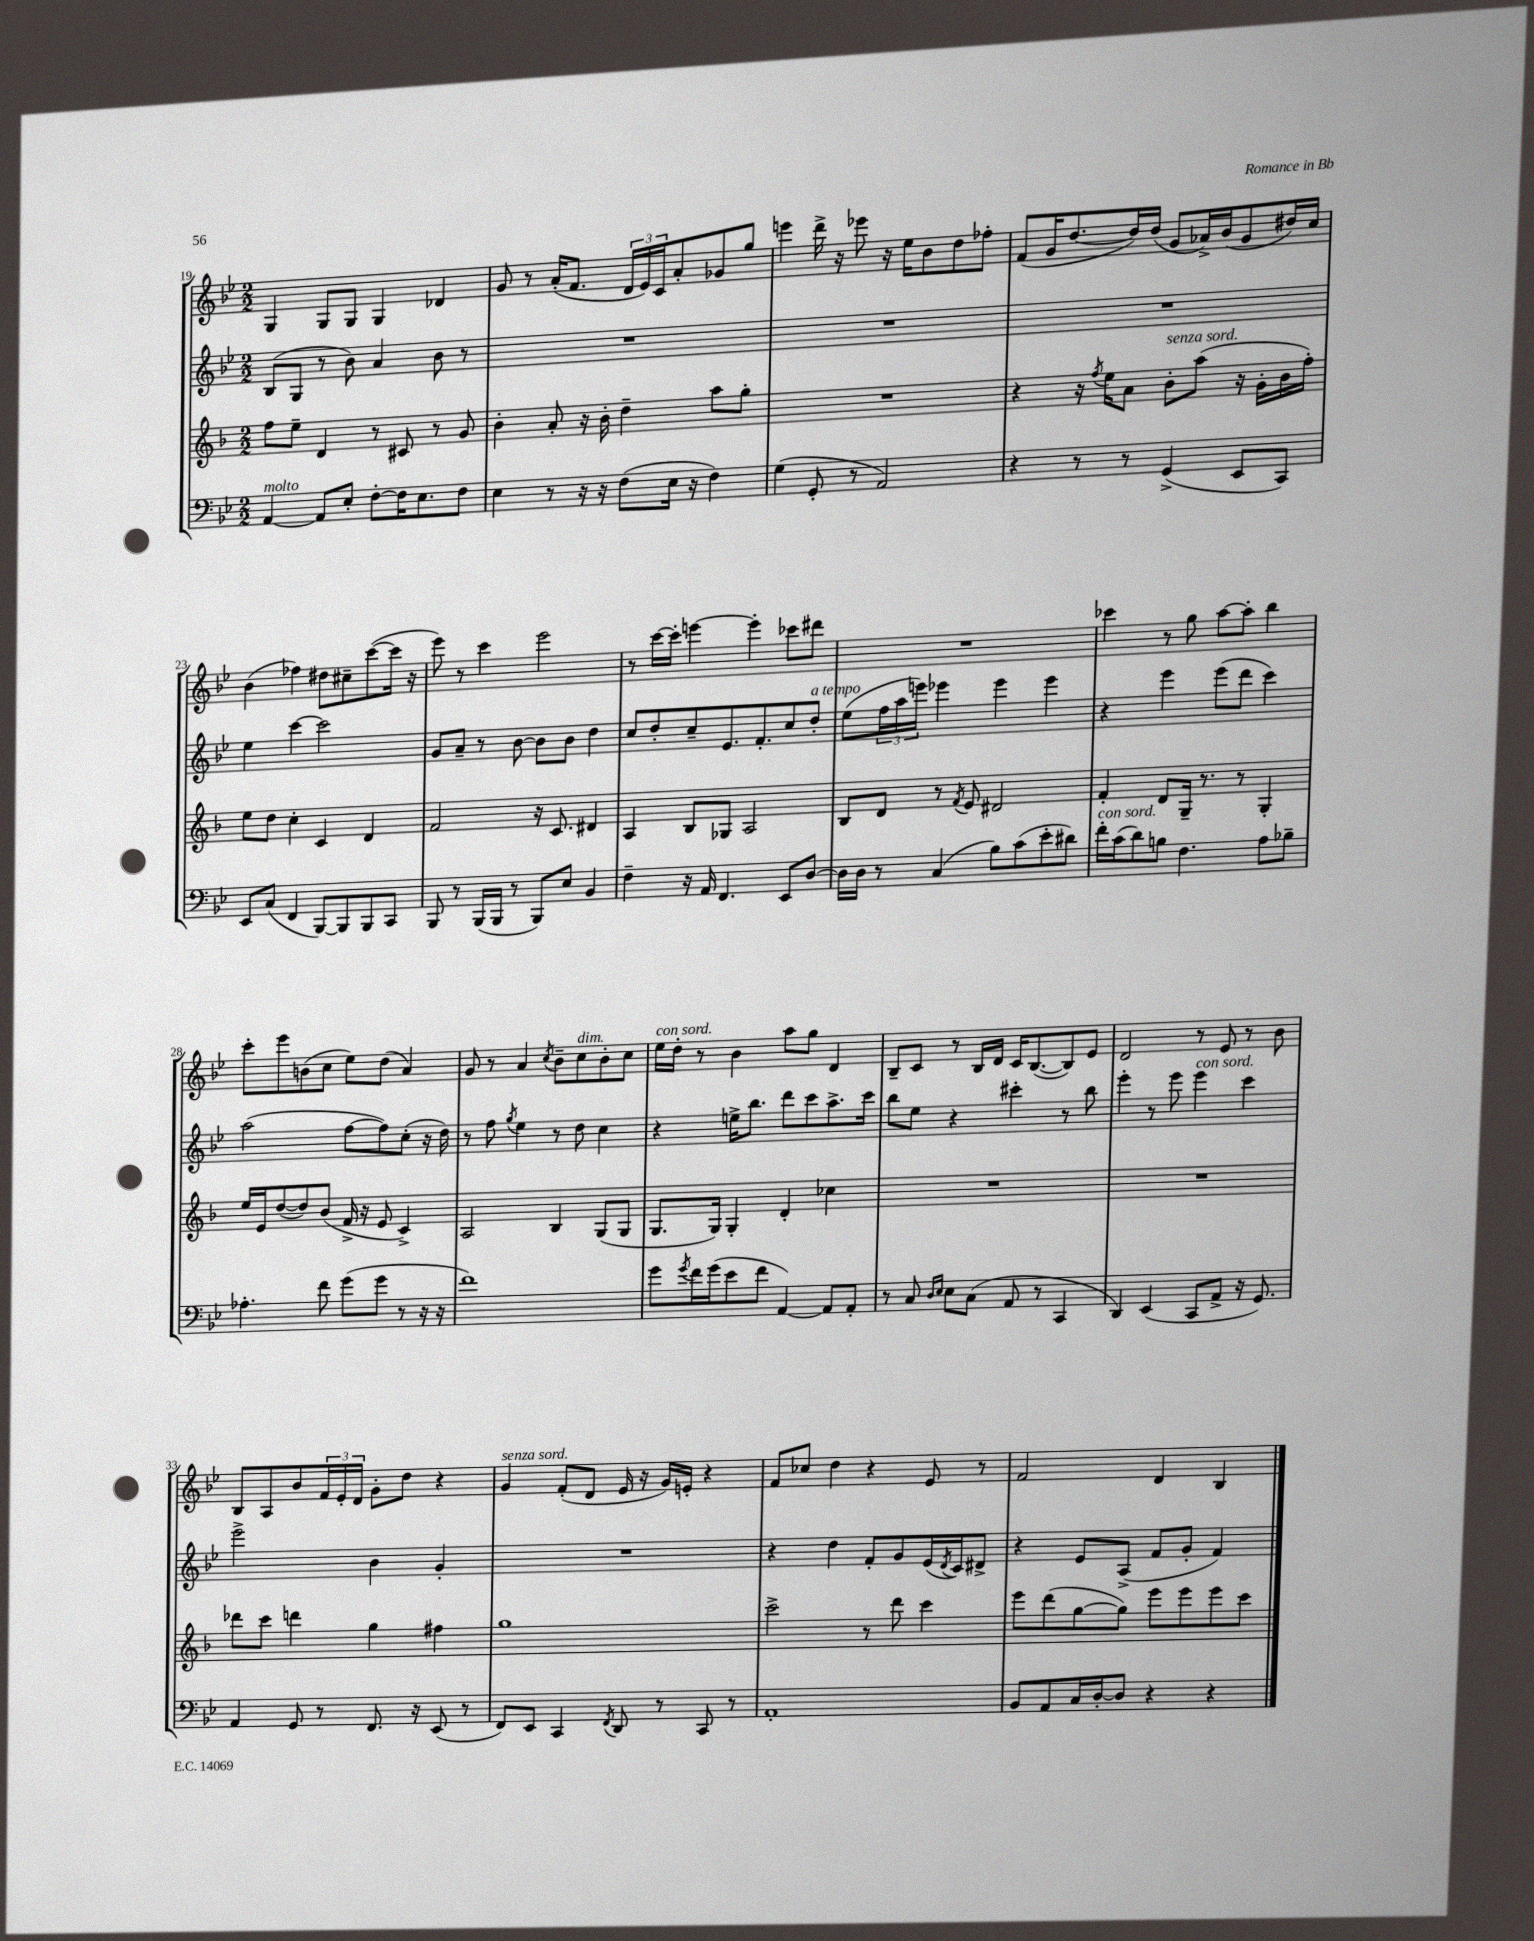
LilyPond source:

<<
\new StaffGroup <<
\new Staff = "s0" {
    \clef treble \key bes \major \numericTimeSignature \time 2/2
    g4 g8 g8 g4 des'4 |
    g'8 r8 a'16-.( f'8. \tuplet 3/2 { d'16 ees'16) c'16 } a'8-. ges'8 g''8 |
    e'''4 d'''16-> r16 ees'''8 r16 ees''16 bes'8 d''8 fes''8-. |
    f'8( g'16 d''8.~ d''16) d''16( g'8 aes'16->) bes'16( g'8 dis''16) c''16 |
    bes'4( fes''4) dis''8 cis''8-- c'''8~( c'''16 r16 |
    ees'''8) r8 c'''4 ees'''2 |
    r8 c'''16~ c'''16-. e'''4~ e'''4-. ces'''8 dis'''8 |
    R1 |
    ces'''4 r8 g''8 a''8~ a''8-. bes''4 |
    c'''8-. ees'''8 b'8( c''8 ees''8) d''8( a'4) |
    g'8 r8 a'4 \acciaccatura { c''8 } bes'8-- c''8^\markup { \italic "dim." } bes'8-. c''8 |
    ees''16^\markup { \italic "con sord." } d''16-. r8 bes'4 a''8 g''8 d'4 |
    bes8-- c'8 r8 bes16 d'16 c'16 bes8.~( bes8) ees'8 |
    d'2 r8 ees'8 r8 bes'8 |
    bes8 a8 bes'8 \tuplet 3/2 { f'16 ees'16-. d'16 } g'8-. d''8 r4 |
    g'4^\markup { \italic "senza sord." } f'8-.( d'8 ees'16 r16 g'16) e'16-. r4 |
    f'8 ces''8 d''4 r4 ees'8 r8 |
    f'2 d'4 bes4 \bar "|." |
}
\new Staff = "s1" {
    \clef treble \key bes \major \numericTimeSignature \time 2/2
    bes8( g8 r8 bes'8) a'4 bes'8 r8 |
    R1 |
    R1 |
    R1 |
    ees''4 c'''4~ c'''2 |
    g'8 a'8-- r8 bes'8~ bes'8 bes'8 d''4 |
    c''8 d''8-. c''8-- ees'8. f'8.-. c''8 d''8-.^\markup { \italic "a tempo" } |
    ees''8( \tuplet 3/2 { f''16 a''16 e'''16) } ees'''4 ees'''4 ees'''4 |
    r4 ees'''4 ees'''8( d'''8 c'''4) |
    a''2( f''8~ f''8) c''8-.( r16 d''16) |
    r8 f''8 \acciaccatura { g''8 } ees''4 r8 d''8 c''4 |
    r4 e''16-> bes''8. d'''8 c'''8 a''8.-> c'''16 |
    bes''8 ees''8 r4 cis'''4-. r8 bes''8 |
    ees'''4-. r8 ees'''8 ees'''4^\markup { \italic "con sord." } c'''4 |
    ees'''2-> bes'4 g'4-. |
    R1 |
    r4 d''4 f'8-. g'8 ees'16( \acciaccatura { d'8 } c'16) dis'8-> |
    r4 ees'8 a8->( f'8 g'8-. f'4) \bar "|." |
}
\new Staff = "s2" {
    \clef treble \key f \major \numericTimeSignature \time 2/2
    f''8 e''8-- d'4 r8 cis'8 r8 g'8 |
    bes'4-. a'8-. r16 bes'16-. d''4-- a''8 g''8-. |
    R1 |
    r4 r16 \acciaccatura { f''8 } e''16 a'8 bes'8-.^\markup { \italic "senza sord." } a''8( r16 g'16-. bes'16 f''16-.) |
    e''8 d''8 c''4-. c'4 d'4 |
    f'2 r16 c'8. dis'4 |
    a4 bes8 ges8 a2 |
    bes8 d'8 r8 \acciaccatura { f'8 } e'8 dis'2 |
    f'4-. d'8 g16-- r8. r8 g4-. |
    e''16 e'16 d''8~( d''8) bes'8( f'16-> r16 e'8 c'4->) |
    a2 bes4 g8( g8 |
    g8. g16) g4-. d'4-. ces''4 |
    R1 |
    R1 |
    des'''8 c'''8 d'''4 g''4 fis''4 |
    g''1 |
    c'''2-> r8 d'''8 c'''4 |
    e'''8 d'''8( g''8~ g''8) e'''8 e'''8 e'''8 c'''8 \bar "|." |
}
\new Staff = "s3" {
    \clef bass \key bes \major \numericTimeSignature \time 2/2
    a,4~^\markup { \italic "molto" } a,8 ees8-. f8~-. f16 ees8. f8 |
    ees4 r8 r16 r16 f8( ees16 r16 f4) |
    g4( g,8-. r8 a,2) |
    r4 r8 r8 g,4->( ees,8 c,8) |
    ees,8 c8( f,4 bes,,8~) bes,,8 bes,,8 c,8 |
    bes,,8 r8 bes,,16( bes,,16 r8 bes,,8) ees8 bes,4 |
    f4-- r16 a,16 f,4. ees,8 d8~ |
    d16 d16 r8 c4( bes8) c'8( ees'8-. dis'8) |
    f'16-.^\markup { \italic "con sord." } c'16( d'8) b8 f4. a8 bes8-- |
    aes4.-. f'8 g'8( g'8 r8 r16 r16 |
    f'1) |
    g'8 \acciaccatura { g'8 } f'16 g'16( ees'8 f'8 a,4~) a,8 a,8-. |
    r8 c8 \grace { d16 ees16 } ees8 c8( a,8 r8 c,4 |
    d,4) ees,4( c,8 a,8-> r16 g,8.) |
    a,4 g,8 r8 f,8. r16 ees,8( r8 |
    f,8) ees,8 c,4 \acciaccatura { f,8 } d,8 r8 c,8 r8 |
    a,1-. |
    bes,8 a,8 c16 d16~-. d8 r4 r4 \bar "|." |
}
>>
>>
\layout { \context { \Score currentBarNumber = #19 } }
